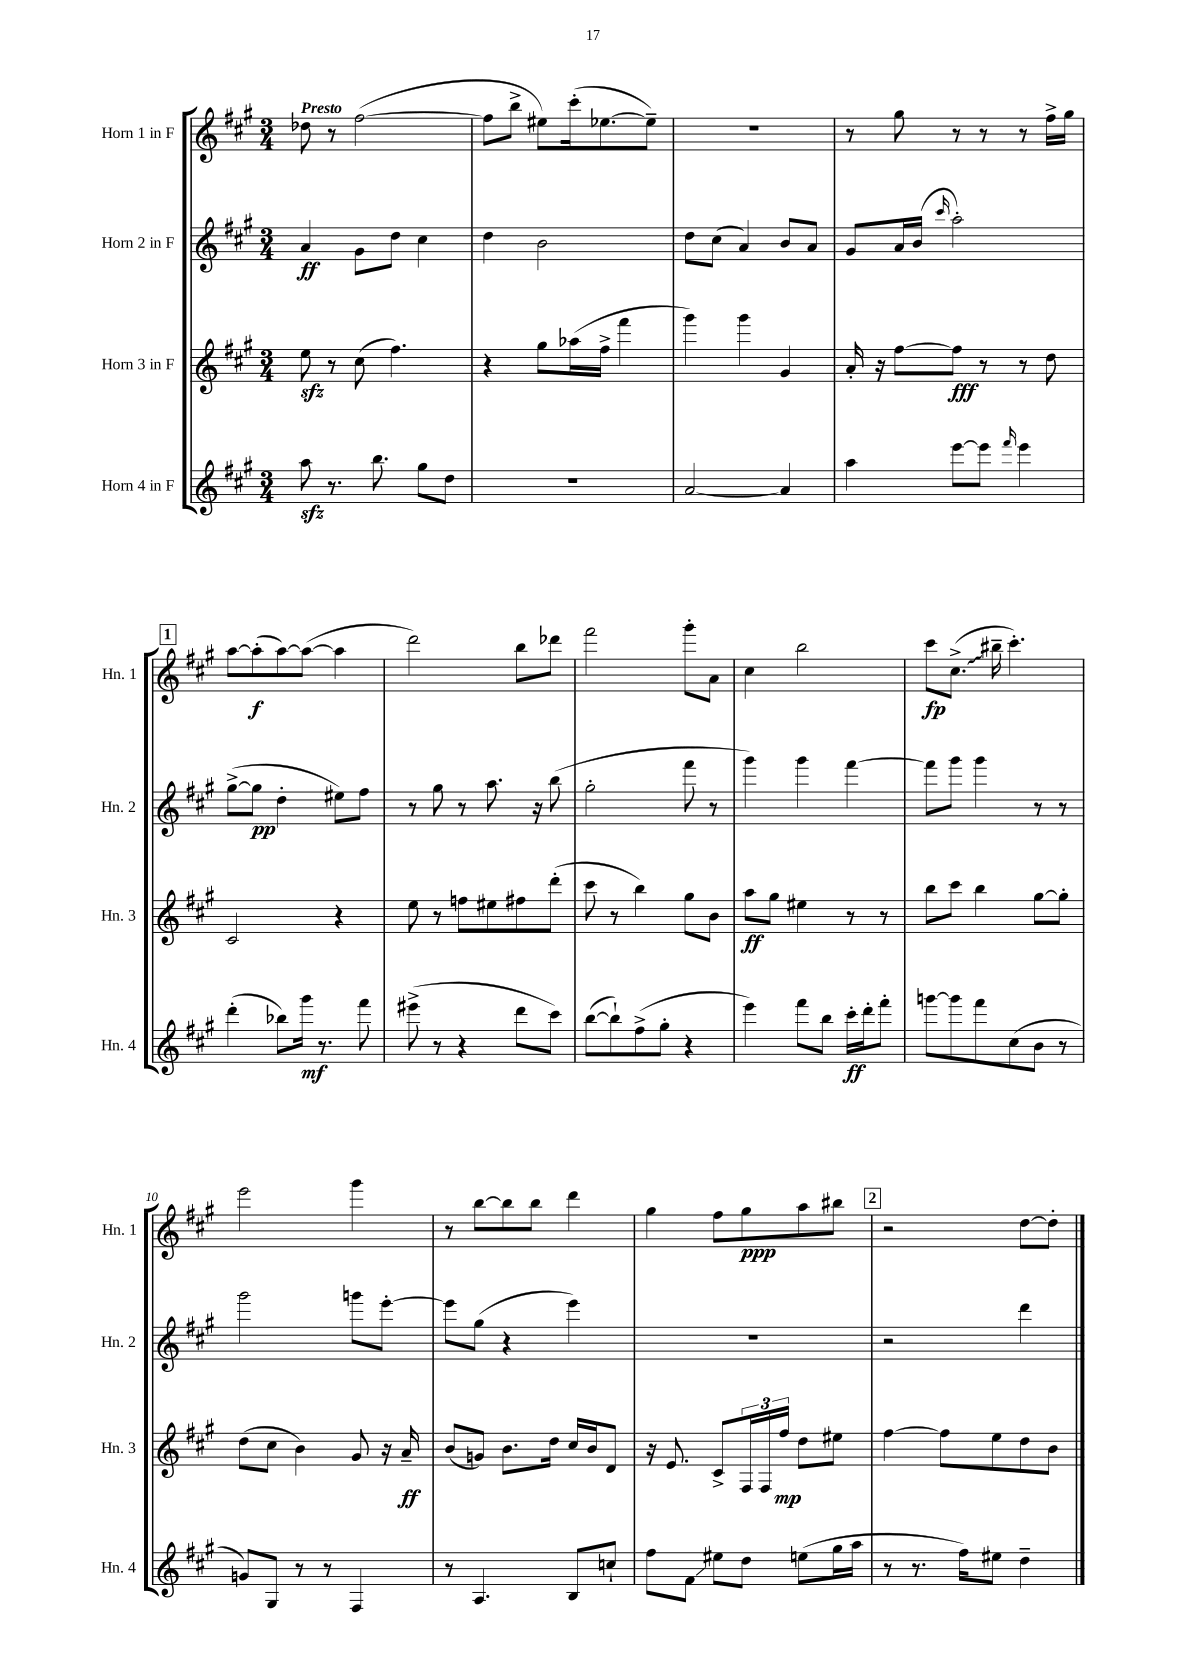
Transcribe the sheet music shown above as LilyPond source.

<<
\new StaffGroup <<
\new Staff = "s0" \with { instrumentName = "Horn 1 in F" shortInstrumentName = "Hn. 1" } {
    \clef treble \key a \major \numericTimeSignature \time 3/4 \tempo "Presto"
    des''8 r8 fis''2~( |
    fis''8 b''8-> eis''8) cis'''16-.( ees''8.~ ees''8--) |
    R2. |
    r8 gis''8 r8 r8 r8 fis''16-> gis''16 |
    \mark \markup { \box "1" } a''8~ a''8-.\f( a''8~) a''8~( a''4 |
    d'''2) b''8 des'''8 |
    fis'''2 gis'''8-. a'8 |
    cis''4 b''2 |
    cis'''8\fp \once \override Glissando.style = #'zigzag cis''8.->\glissando( bis''16-- cis'''4.-.) |
    e'''2 gis'''4 |
    r8 b''8~ b''8 b''8 d'''4 |
    gis''4 fis''8 gis''8\ppp a''8 bis''8 |
    \mark \markup { \box "2" } r2 d''8~ d''8-. \bar "|." |
}
\new Staff = "s1" \with { instrumentName = "Horn 2 in F" shortInstrumentName = "Hn. 2" } {
    \clef treble \key a \major \numericTimeSignature \time 3/4
    a'4\ff gis'8 d''8 cis''4 |
    d''4 b'2 |
    d''8 cis''8( a'4) b'8 a'8 |
    gis'8 a'16 b'16( \grace { cis'''16 } a''2-.) |
    \mark \markup { \box "1" } gis''8~->( gis''8\pp d''4-. eis''8) fis''8 |
    r8 gis''8 r8 a''8. r16 b''8( |
    gis''2-. fis'''8 r8 |
    gis'''4) gis'''4 fis'''4~ |
    fis'''8 gis'''8 gis'''4 r8 r8 |
    gis'''2 g'''8 e'''8~-. |
    e'''8 gis''8( r4 e'''4) |
    R2. |
    \mark \markup { \box "2" } r2 d'''4 \bar "|." |
}
\new Staff = "s2" \with { instrumentName = "Horn 3 in F" shortInstrumentName = "Hn. 3" } {
    \clef treble \key a \major \numericTimeSignature \time 3/4
    e''8\sfz r8 cis''8( fis''4.) |
    r4 gis''8 aes''16( fis''16-> fis'''4 |
    gis'''4) gis'''4 gis'4 |
    a'16-. r16 fis''8~ fis''8\fff r8 r8 d''8 |
    \mark \markup { \box "1" } cis'2 r4 |
    e''8 r8 f''8 eis''8 fis''8 d'''8-.( |
    cis'''8 r8 b''4) gis''8 b'8 |
    a''8\ff gis''8 eis''4 r8 r8 |
    b''8 cis'''8 b''4 gis''8~ gis''8-. |
    d''8( cis''8 b'4) gis'8 r16 a'16--\ff |
    b'8( g'8) b'8. d''16 cis''16 b'16 d'8 |
    r16 e'8. cis'8-> \tuplet 3/2 { fis16 fis16 fis''16\mp } d''8 eis''8 |
    \mark \markup { \box "2" } fis''4~ fis''8 e''8 d''8 b'8 \bar "|." |
}
\new Staff = "s3" \with { instrumentName = "Horn 4 in F" shortInstrumentName = "Hn. 4" } {
    \clef treble \key a \major \numericTimeSignature \time 3/4
    a''8\sfz r8. b''8. gis''8 d''8 |
    R2. |
    a'2~ a'4 |
    a''4 e'''8~ e'''8 \grace { fis'''16 } e'''4 |
    \mark \markup { \box "1" } d'''4-.( bes''8) gis'''16\mf r8. fis'''8 |
    eis'''8->( r8 r4 d'''8 cis'''8) |
    b''8~( b''8-!) fis''8->( gis''8-. r4 |
    e'''4) fis'''8 b''8 cis'''16-.\ff d'''16-. fis'''8-. |
    g'''8~ g'''8 fis'''8 cis''8( b'8 r8 |
    g'8) gis8 r8 r8 fis4 |
    r8 a4. b8 c''8-! |
    fis''8 fis'8\glissando eis''8 d''8 e''8( gis''16 a''16 |
    \mark \markup { \box "2" } r8 r8. fis''16) eis''8 d''4-- \bar "|." |
}
>>
>>
